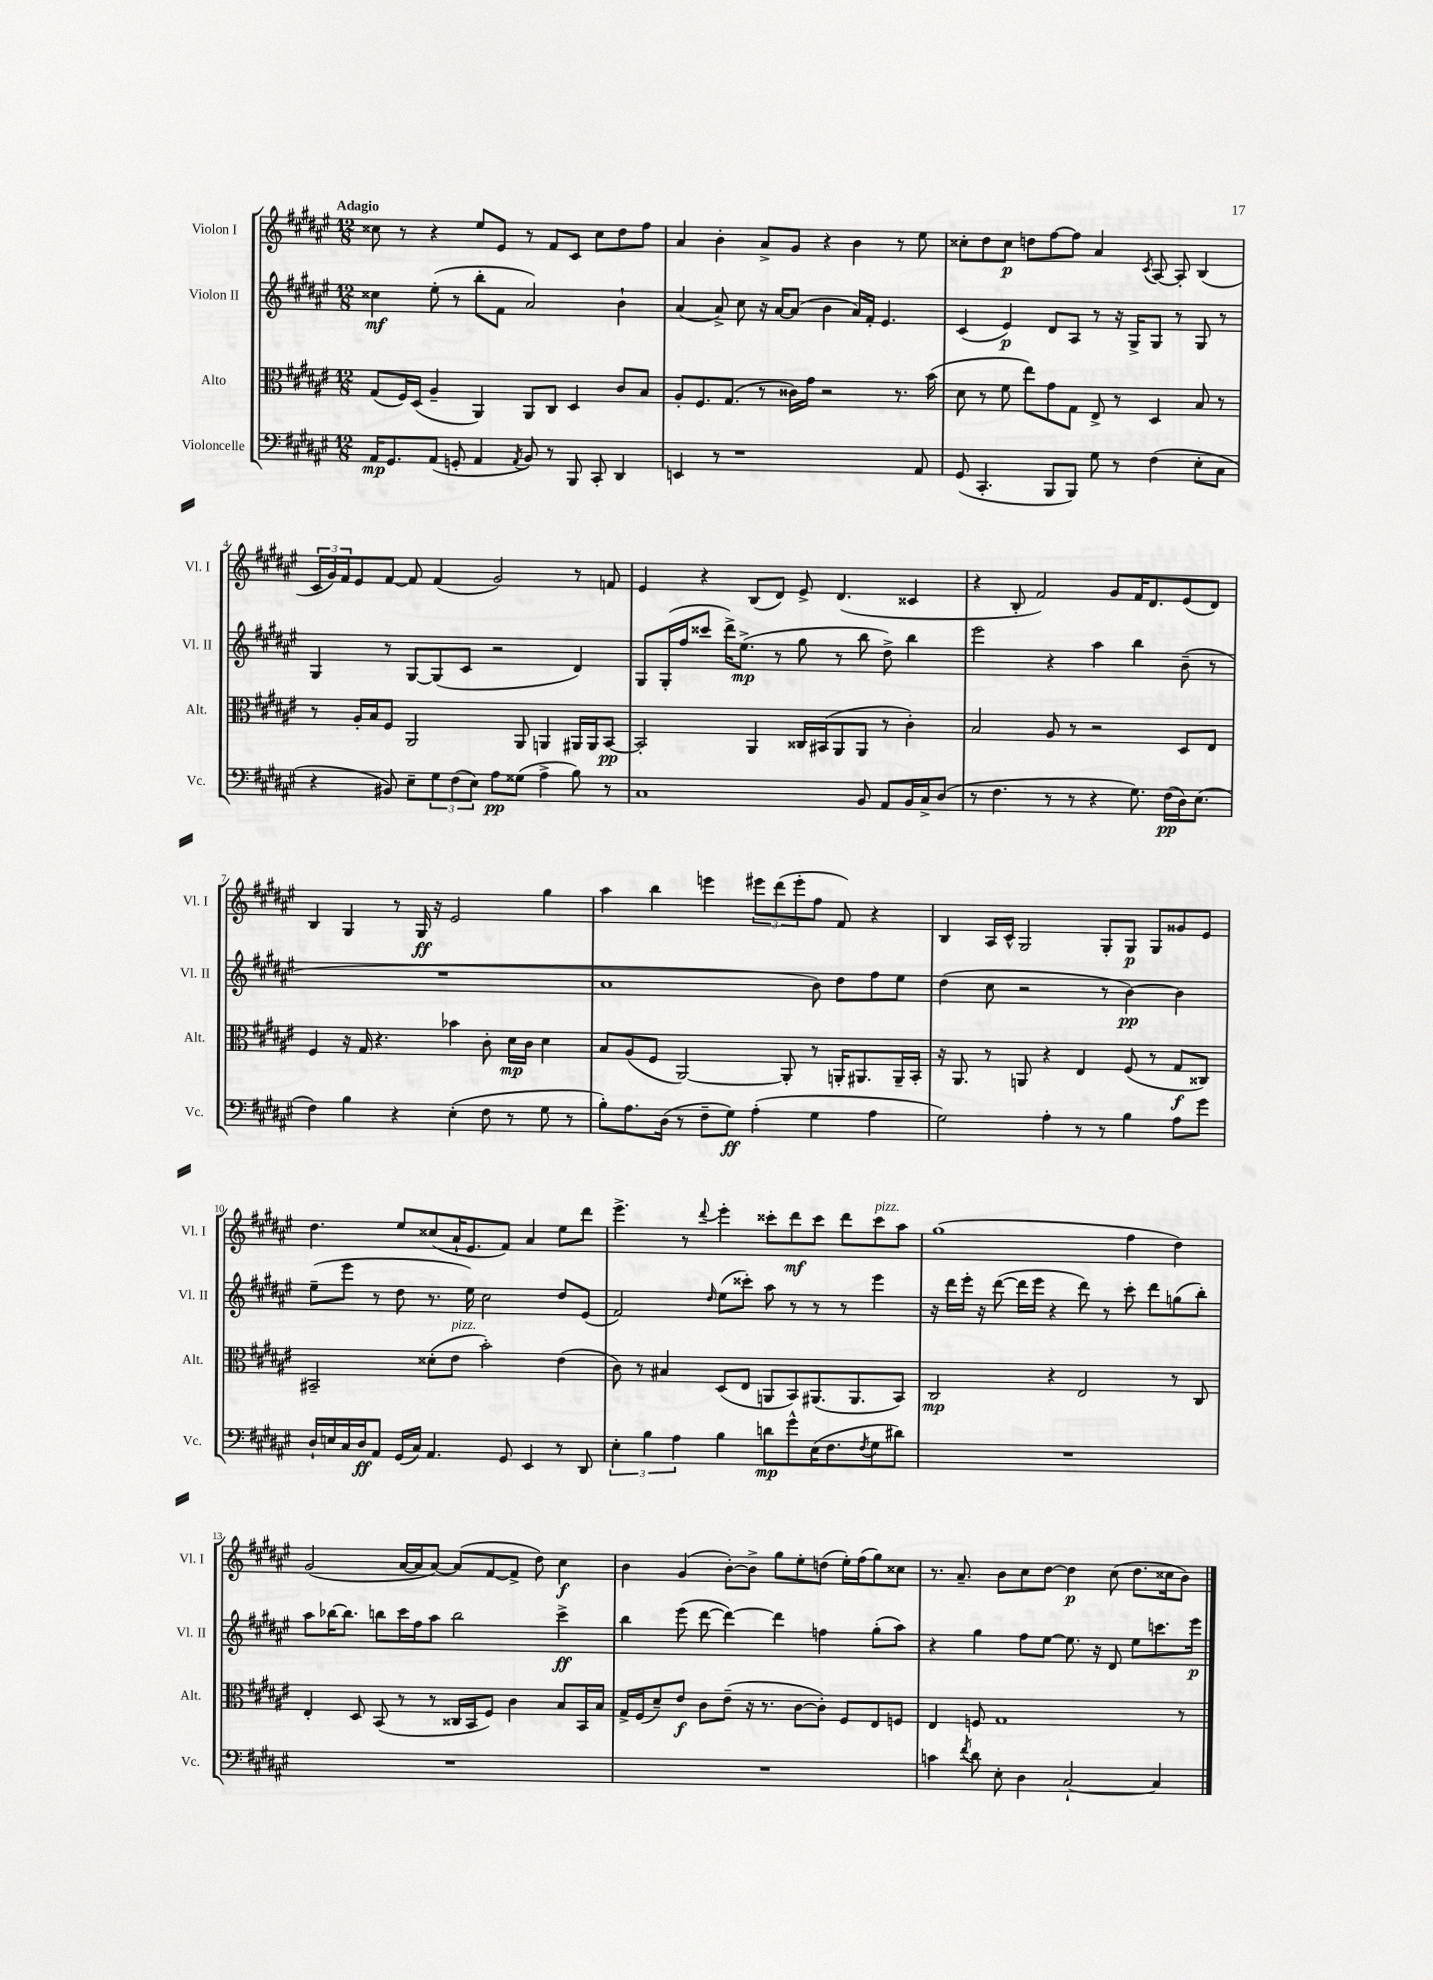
<<
\new StaffGroup <<
\new Staff = "s0" \with { instrumentName = "Violon I" shortInstrumentName = "Vl. I" } {
    \clef treble \key fis \major \numericTimeSignature \time 12/8 \tempo "Adagio"
    cisis''8 r8 r4 eis''8 eis'8 r8 fis'8 cis'8 cisis''8 dis''8 fis''8 |
    ais'4 b'4-. ais'8-> gis'8 r4 b'4 r8 eis''8 |
    cisis''8-. dis''8 cisis''8\p d''8 fis''8~ fis''8 ais'4 \acciaccatura { cis'8 } ais8~ ais8-. b4( |
    \tuplet 3/2 { cis'16 gis'16) fis'16 } eis'8 fis'8~ fis'8 fis'4( gis'2) r8 f'8 |
    eis'4 r4 b8( dis'8) eis'8-> dis'4.( cisis'4 |
    r4 b8-. fis'2) gis'8 fis'16 dis'8. eis'8( dis'8) |
    b4 gis4 r8 gis16\ff r16 eis'2 gis''4 |
    ais''4 b''4 e'''4 \tuplet 3/2 { eis'''8 dis'''8( eis'''8-. } fis''8 fis'8) r4 |
    b4 ais16 cis'16-^ gis2 gis8-. gis8\p gis8 gisis'8 eis'8 |
    dis''4. eis''8 cisis''8( ais'16-! eis'8. fis'8) ais'4 eis''8 dis'''8 |
    eis'''4.-> r8 \appoggiatura { dis'''8 } eis'''4-. cisis'''8-. dis'''8\mf cisis'''8 dis'''8 cisis'''8^\markup { \italic "pizz." } ais''8 |
    gis''1( fis''4 dis''4) |
    gis'2( ais'16~ ais'16 ais'8~) ais'8( fis'8~ fis'8-> dis''8) cis''4\f |
    b'4 gis'4( b'8~-.) b'8-> gis''8 eis''8-. d''8( eis''16-.) fis''16( gis''8) cisis''8 |
    r8. ais'8.-- b'8 cis''8 dis''8~ dis''4\p cis''8( dis''8. cisis''16 b'8) \bar "|." |
}
\new Staff = "s1" \with { instrumentName = "Violon II" shortInstrumentName = "Vl. II" } {
    \clef treble \key fis \major \numericTimeSignature \time 12/8
    cisis''4\mf eis''8-.( r8 b''8-. fis'8 ais'2) b'4-! |
    ais'4( ais'8->) cis''8 r16 ais'16~ ais'8( b'4 ais'16) fis'16-. eis'4. |
    cis'4( eis'4\p) dis'8 ais8 r8 r16 gis16-> gis8 r8 gis8 r8 |
    gis4 r8 gis8~ gis8( cis'8 r2 dis'4) |
    gis8 gis16-.( fis''16 cisis'''8 dis'''16->) eis''8.->\mp( r8 gis''8 r8 b''8 dis''8->) b''4 |
    eis'''2 r4 ais''4 b''4 b'8--( r8 |
    R1. |
    ais'1 b'8) dis''8 fis''8 eis''8 |
    dis''4( cis''8 r2 r8 b'4~\pp) b'4 |
    eis''8--( eis'''8 r8 dis''8 r8. eis''16) cis''2 dis''8 eis'8( |
    fis'2) \grace { dis''16 } eis''8( cisis'''8-.) ais''8 r8 r8 r8 eis'''4 |
    r16 dis'''16 eis'''16-. r16 dis'''8~( dis'''16 eis'''16 r4 dis'''8) r8 cis'''8-. dis'''8 g''8( b''8-.) |
    ais''8 bes''16~ bes''8. b''8 cis'''16 fis''16 ais''8 b''2 cis'''4->\ff |
    b''4 eis'''8( dis'''8~ dis'''4~) dis'''4 f''4 gis''8-.( ais''8) |
    r4 gis''4 fis''8 eis''8~ eis''8. r16 dis'8 eis''8 c'''8. eis'''16\p \bar "|." |
}
\new Staff = "s2" \with { instrumentName = "Alto" shortInstrumentName = "Alt." } {
    \clef alto \key fis \major \numericTimeSignature \time 12/8
    gis8( fis16) dis16( ais4-- ais,4) ais,8 cis8 dis4 cis'8 b8 |
    ais8-. fis8. gis8.( r8 cisis'16) gis'16 r2 r8. b'16( |
    dis'8 r8 fis'8 eis''8) gis'8 gis8 eis8-> r8 dis4 b8 r8 |
    r8 ais16-. b16 fis8 ais,2 ais,8 a,4 ais,16 ais,16 b,8~\pp |
    b,2-. ais,4 cisis16 bis,16( ais,8 ais,8 r8 cis'4-.) |
    b2 ais8 r8 r2 dis8 eis8 |
    fis4 r16 gis16 r4. bes'4 cis'8-. dis'16\mp cis'16 dis'4 |
    b8 ais8( fis8 ais,2~) ais,8-. r8 a,16-. ais,8. ais,16-- b,16-. |
    r16 ais,8. r8 a,8 r4 eis4 fis8( r8 gis8\f cisis8) |
    bis,2-- disis'8-.( eis'8^\markup { \italic "pizz." } b'2-.) eis'4( |
    cis'8) r8 bis4 dis8( eis8 a,8 b,8) ais,8.( ais,8. b,8) |
    cis2\mp r4 eis2 r8 cis8 |
    eis4-. dis8 b,8( r8 r8 cisis16 b,16 fis8) cis'4 b8 b,16 b16 |
    gis16-> fis16( dis'8--) eis'8\f cis'8 eis'8--( r16 r8. cis'8~ cis'8-.) fis8 eis8 f8 |
    eis4 f8 gis1 r8 \bar "|." |
}
\new Staff = "s3" \with { instrumentName = "Violoncelle" shortInstrumentName = "Vc." } {
    \clef bass \key fis \major \numericTimeSignature \time 12/8
    ais,16\mp gis,8. ais,8( g,8-. ais,4 \acciaccatura { ais,8 } b,8) r8 b,,8 cis,8-. dis,4 |
    e,4 r8 r1 ais,8 |
    gis,8( cis,4.-. b,,8 b,,8) gis8 r8 fis4( eis8-. cis8 |
    r4 bis,8) eis8-- \tuplet 3/2 { gis8 fis8( eis8) } ais8\pp gisis8( ais4-> b8) r8 |
    cis1 b,8 ais,8 b,16 cis16-> dis8( |
    r8 fis4. r8 r8 r4 gis8.) fis16\pp( dis16) eis8.( |
    fis4) b4 r4 eis4-.( fis8 r8 gis8 r8 |
    b8-.) ais8. dis16( r8 fis8-- gis8\ff) ais4-.( gis4 ais4 |
    gis2) ais4-. r8 r8 b4 ais8 gis'8 |
    dis16-! e16 cis16 dis16\ff ais,8 gis,16( cis16) ais,4. gis,8 eis,4 r8 dis,8 |
    \tuplet 3/2 { eis4-. b4 ais4 } b4 d'8\mp gis'8-^ eis16( fis8. \acciaccatura { fis8 } gis8 dis'8) |
    R1. |
    R1. |
    R1. |
    c'4 \acciaccatura { fis'8 } dis'8 eis8-. dis4 cis2~-! cis4 \bar "|." |
}
>>
>>
